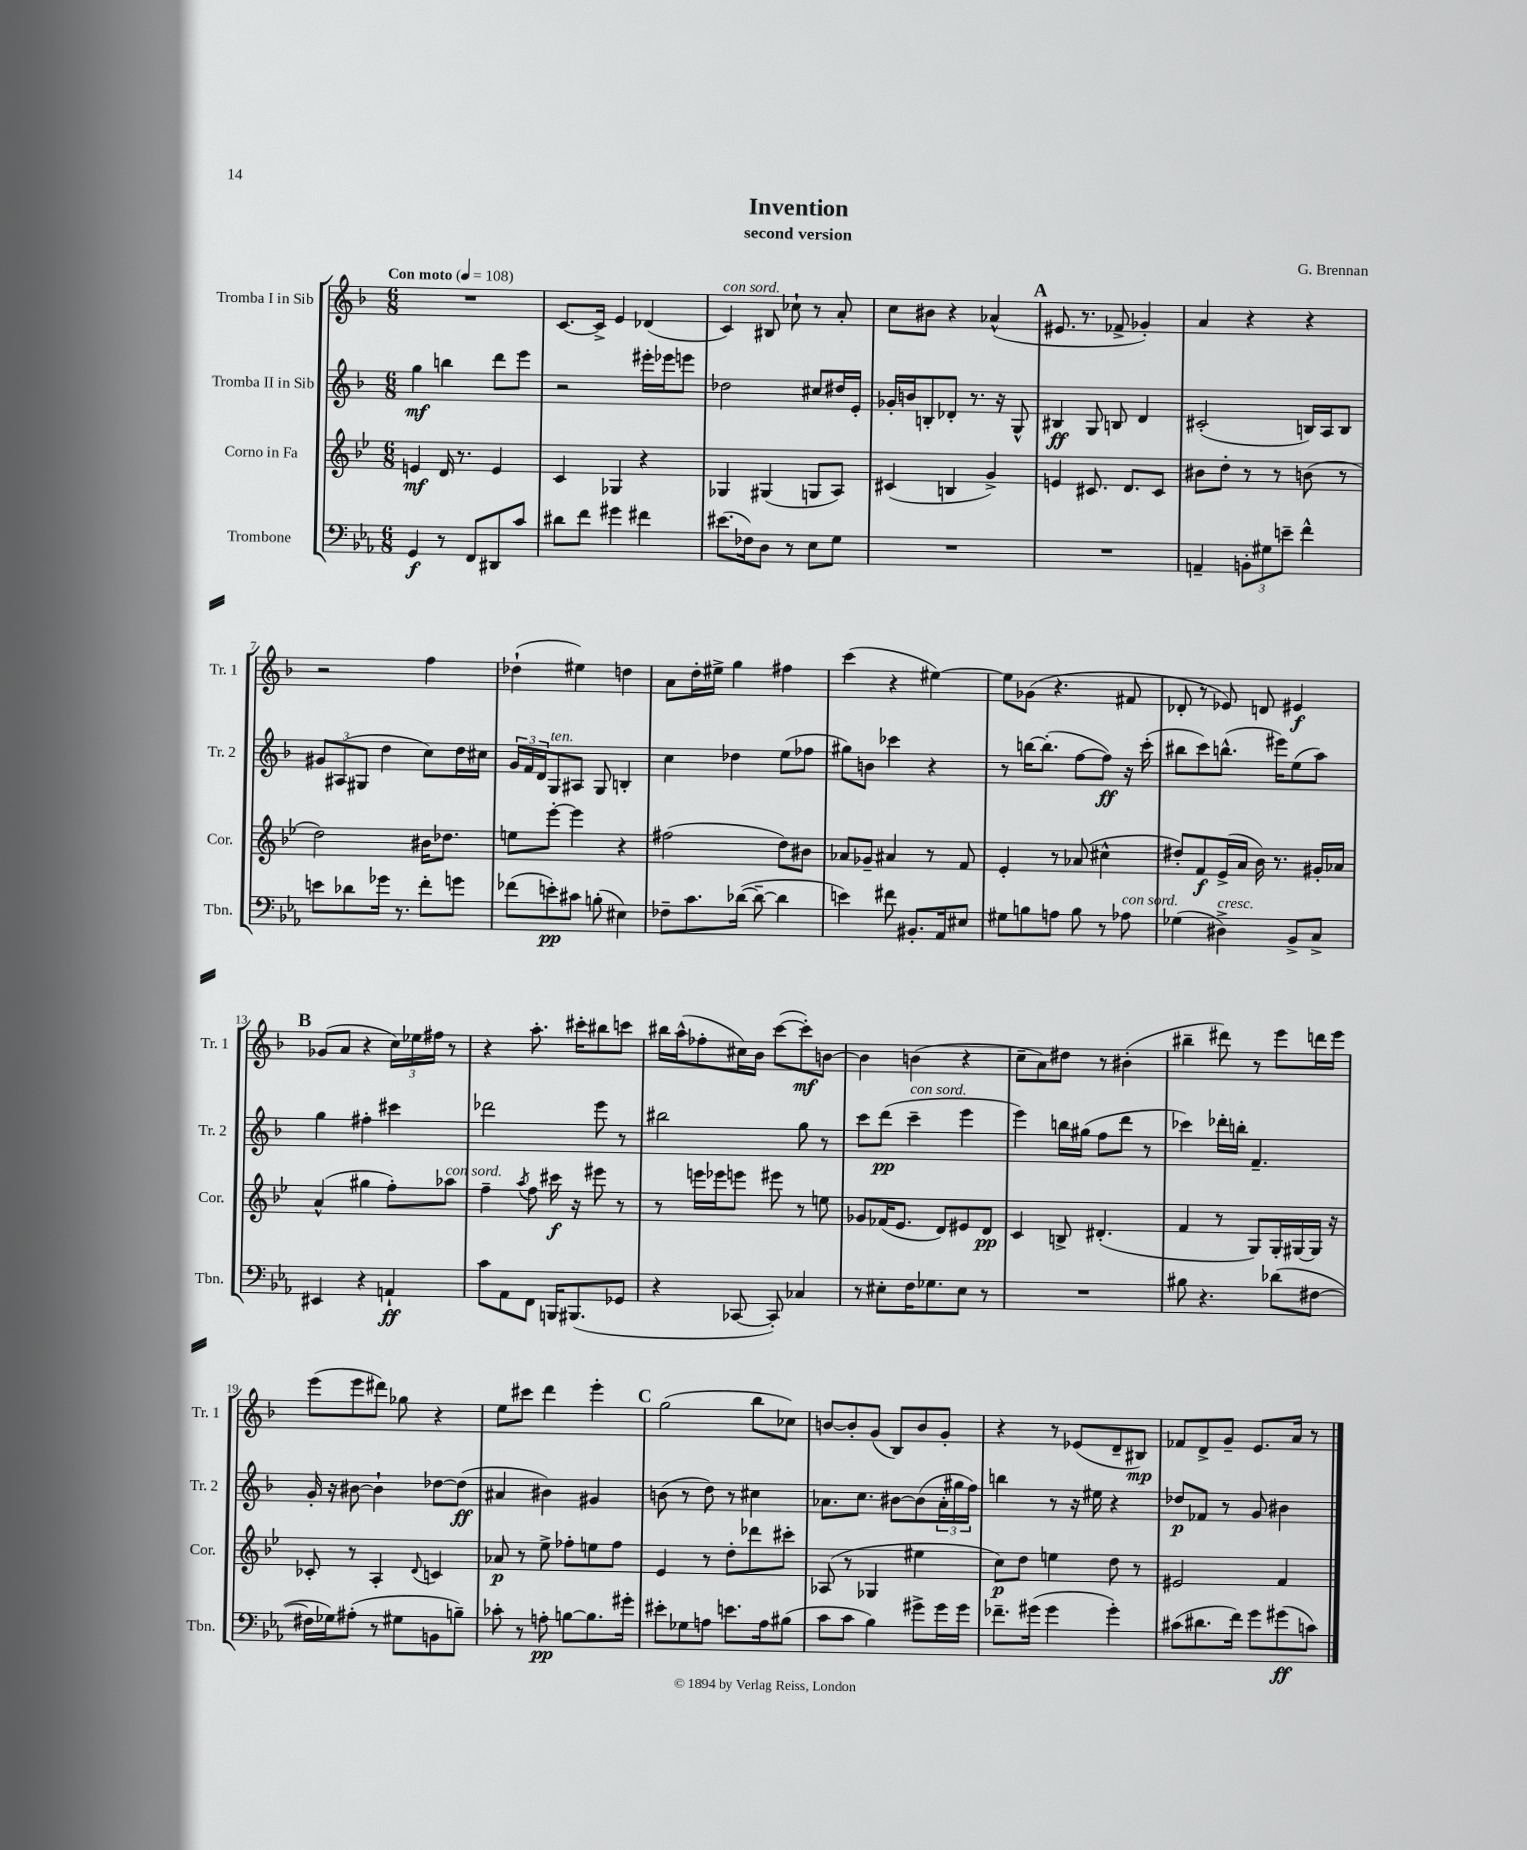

**kern	**dynam	**kern	**dynam	**kern	**dynam	**kern	**dynam
*part4	*part4	*part3	*part3	*part2	*part2	*part1	*part1
*staff4	*staff4	*staff3	*staff3	*staff2	*staff2	*staff1	*staff1
*I"Trombone	*	*I"Corno in Fa	*	*I"Tromba II in Sib	*	*I"Tromba I in Sib	*
*I'Tbn.	*	*I'Cor.	*	*I'Tr. 2	*	*I'Tr. 1	*
*clefF4	*	*clefG2	*	*clefG2	*	*clefG2	*
*k[b-e-a-]	*	*k[b-e-]	*	*k[b-]	*	*k[b-]	*
*M6/8	*	*M6/8	*	*M6/8	*	*M6/8	*
*MM108	*	*MM108	*	*MM108	*	*MM108	*
=1	=1	=1	=1	=1	=1	=1	=1
!	!	!	!	!	!	!LO:TX:a:B:t=Con moto	!
4GG/	f	4en/	mf	4gg\	mf	2.r	.
8r	.	16d/	.	4bbn\	.	.	.
.	.	8.r	.	.	.	.	.
8FF/L	.	.	.	.	.	.	.
8DD#X/	.	4e/	.	8ddd\L	.	.	.
8c/J	.	.	.	8eee\J	.	.	.
=2	=2	=2	=2	=2	=2	=2	=2
8d#X\L	.	4c/	.	2r	.	[8.c/L	.
8f\J	.	.	.	.	.	.	.
.	.	.	.	.	.	16c^/Jk]	.
4g#X\	.	4G-X/	.	.	.	4e/	.
4f#X\	.	4r	.	16eee#X'\LL	.	(4d-X/	.
.	.	.	.	16eee-X\J	.	.	.
.	.	.	.	8eeen\J	.	.	.
=3	=3	=3	=3	=3	=3	=3	=3
!	!	!	!	!	!	!LO:TX:a:i:t=con sord.	!
(8.e#X\L	.	4G-X/	.	2dd-X\	.	4c/)	.
16F-X\k)	.	.	.	.	.	.	.
8D\J	.	(4G#X/	.	.	.	8B#X/	.
8r	.	.	.	.	.	8cc-X`\	.
8E-\L	.	8Gn/L	.	8cc#X/L	.	8r	.
8G\J	.	8A/J)	.	16dd#X/L	.	8a'/	.
.	.	.	.	16e'/JJ	.	.	.
=4	=4	=4	=4	=4	=4	=4	=4
2.r	.	(4c#X/	.	16g-X'/LL	.	8cc\L	.
.	.	.	.	16bn/J	.	.	.
.	.	.	.	8Bn'/	.	8b#X\J	.
.	.	4Bn/	.	8d-X'/J	.	4r	.
.	.	.	.	8.r	.	.	.
.	.	4g^/)	.	.	.	(4a-X^^/	.
.	.	.	.	16r	.	.	.
.	.	.	.	8G^^/	.	.	.
!!LO:REH:place=s1:t=A
=5	=5	=5	=5	=5	=5	=5	=5
2.r	.	4en/	.	4B#X/	ff	8.e#X/	.
.	.	.	.	.	.	8.r	.
.	.	8.c#X/	.	8G/	.	.	.
.	.	.	.	8Bn/	.	8f-X^/	.
.	.	8.d/L	.	.	.	.	.
.	.	.	.	4d/	.	4g-X'/)	.
.	.	8c#/J	.	.	.	.	.
=6	=6	=6	=6	=6	=6	=6	=6
4AAn~/	.	8b#X\L	.	(2c#X'/	.	4a/	.
.	.	8dd'\J	.	.	.	.	.
12BBn'\L	.	8r	.	.	.	4r	.
12G#X\	.	.	.	.	.	.	.
.	.	8r	.	.	.	.	.
12en~\J	.	.	.	.	.	.	.
4f^^\	.	(8bn\	.	16Bn/LL)	.	4r	.
.	.	.	.	16A/J	.	.	.
.	.	8r	.	8B/J	.	.	.
!!LO:LB:g=z
=7	=7	=7	=7	=7	=7	=7	=7
8en\L	.	2dd\)	.	12g#X/L	.	2r	.
.	.	.	.	(12A#X/	.	.	.
8d-X\	.	.	.	.	.	.	.
.	.	.	.	12G#X/J	.	.	.
16g-X\Jk	.	.	.	4dd\	.	.	.
8.r	.	.	.	.	.	.	.
8f'\L	.	16b#X\KL	.	8cc\L)	.	4ff\	.
.	.	8.dd-X\J	.	.	.	.	.
8gn\J	.	.	.	16dd\L	.	.	.
.	.	.	.	16cc#X\JJ	.	.	.
=8	=8	=8	=8	=8	=8	=8	=8
(8f-X\L	.	8een\L	.	24g/LL	.	(4dd-X`\	.
.	.	.	.	24f/	.	.	.
.	.	.	.	24d/J	.	.	.
!	!	!	!	!LO:TX:a:i:t=ten.	!	!	!
8en'\)	pp	[8eee-'\J	.	8G/	.	.	.
8c#X\J	.	4eee-\]	.	8A#X/J	.	4ee#X\)	.
(8Bn'\	.	.	.	8G/	.	.	.
4E#X\)	.	4r	.	4Bn'/	.	4ddn\	.
=9	=9	=9	=9	=9	=9	=9	=9
8F-X~\L	.	(2ff#X\	.	4cc\	.	8a\L	.
8.c\	.	.	.	.	.	16dd'\L	.
.	.	.	.	.	.	16ee#X^\JJ	.
.	.	.	.	4dd-X\	.	4gg\	.
([16d-X\Jk	.	.	.	.	.	.	.
8d-~\_	.	.	.	.	.	.	.
4d-\]	.	8dd\L)	.	(8ee\L	.	4ff#X\	.
.	.	8b#X\J	.	8ff-X\J	.	.	.
=10	=10	=10	=10	=10	=10	=10	=10
4en\)	.	8a-X/L	.	8gg#X\L)	.	(4ccc\	.
.	.	8g-X~/J	.	8bn\J	.	.	.
8f#X\	.	4a#X/	.	4ccc-X\	.	4r	.
8.BB#X'/L	.	.	.	.	.	.	.
.	.	8r	.	4r	.	[4ee#X\)	.
16AA-/k	.	.	.	.	.	.	.
8E#X/J	.	8f/	.	.	.	.	.
=11	=11	=11	=11	=11	=11	=11	=11
8G#X\L	.	4e-'/	.	8r	.	8ee#\L]	.
8Bn\	.	.	.	[16bbn\KL	.	(8g-X\J	.
.	.	.	.	(8.bb'\J]	.	.	.
8An\J	.	8r	.	.	.	4.r	.
8B\	.	(8a-X/	.	[8ff\L	.	.	.
8r	.	4cc#X^^\	.	8ff\J])	ff	.	.
!LO:TX:a:i:t=con sord.	!	!	!	!	!	!	!
8A-X\	.	.	.	16r	.	8f#X/	.
.	.	.	.	(16ccc'\	.	.	.
=12	=12	=12	=12	=12	=12	=12	=12
(4G-X\	.	8dd#X'/L)	.	8bb#X\L	.	8d-X'/	.
.	.	8f/	f	8ccc\)	.	8r	.
!LO:TX:a:i:t=cresc.	!	!	!	!	!	!	!
4D#X^\)	.	(16e-^/L	.	(8.bbn^^\J	.	8e-X/)	.
.	.	16a/JJ	.	.	.	.	.
.	.	16b-\)	.	.	.	8dn/	.
.	.	8.r	.	16eee#X\KL)	.	.	.
8BB-^/L	.	.	.	(8ee\	.	4e#X/	f
8C^/J	.	16g#X'/LL	.	8aa\J)	.	.	.
.	.	16a-X/JJ	.	.	.	.	.
!!LO:LB:g=z
!!LO:REH:place=s1:t=B
=13	=13	=13	=13	=13	=13	=13	=13
4EE#X/	.	(4a^^/	.	4gg\	.	(8g-X/L	.
.	.	.	.	.	.	8a/J	.
4r	.	4gg#X\	.	4ff#X'\	.	4r	.
4AAn`/	ff	8ff'\L)	.	4ccc#X\	.	24cc\LL)	.
.	.	.	.	.	.	24ee-X\	.
.	.	.	.	.	.	24ff#X\JJ	.
!	!	!LO:TX:a:i:t=con sord.	!	!	!	!	!
.	.	8aa-X\J	.	.	.	8r	.
=14	=14	=14	=14	=14	=14	=14	=14
8c\L	.	4ff~\	.	2ddd-X\	.	4r	.
8AA-\	.	.	.	.	.	.	.
.	.	8qaa/	.	.	.	.	.
8FF\J	.	8ff\	.	.	.	8.aa'\	.
16BBBn/KL	.	16ccc#X\	f	.	.	.	.
(8.BBB#X/	.	16r	.	.	.	16ccc#X'\KL	.
.	.	8eee#X\	.	8eee\	.	8bb#X\	.
8GG-X/J	.	8r	.	8r	.	8cccn\J	.
=15	=15	=15	=15	=15	=15	=15	=15
4r	.	8r	.	2bb#X\	.	16bb#X\LL	.
.	.	.	.	.	.	(16aa^^\J	.
.	.	16eeen\LL	.	.	.	8ff-X'\	.
.	.	16eee-X\J	.	.	.	.	.
[8CC-X/	.	8eeen\J	.	.	.	16cc#X\L)	.
.	.	.	.	.	.	16b-\JJ	.
8CC-'/])	.	8eee#X\	.	.	.	([8ccc\L	.
4C-X/	.	8r	.	8gg\	.	8ccc'\])	mf
.	.	8een\	.	8r	.	[8bn\J	.
=16	=16	=16	=16	=16	=16	=16	=16
8r	.	8g-X/L	.	8ccc\L	.	4b\]	.
8E#X'\L	.	(16f-X/K	.	(8ddd\J	pp	.	.
.	.	8.e-/J	.	.	.	.	.
!	!	!	!	!LO:TX:a:i:t=con sord.	!	!	!
16F\K	.	.	.	4ccc~\	.	(4bn\	.
8.G-X\	.	.	.	.	.	.	.
.	.	8d/L)	.	.	.	.	.
8E#\J	.	8e#X/	.	4eee\	.	4r	.
8r	.	8d/J	pp	.	.	.	.
=17	=17	=17	=17	=17	=17	=17	=17
2.r	.	4c/	.	4eee\)	.	8cc~\L	.
.	.	.	.	.	.	8a\)	.
.	.	8Bn^/	.	16bbn\LL	.	8dd#X\J	.
.	.	.	.	(16gg#X\JJ	.	.	.
.	.	(4.d#X'/	.	8ff\L	.	8r	.
.	.	.	.	8ddd\J	.	(4b#X'\	.
.	.	.	.	8r	.	.	.
=18	=18	=18	=18	=18	=18	=18	=18
8B#X\	.	4f/	.	4ccc-X\)	.	4bb#X~\	.
4.r	.	.	.	.	.	.	.
.	.	8r	.	16ddd-X'\LL	.	8ddd#X\)	.
.	.	.	.	16bbn'\JJ	.	.	.
.	.	8G/L)	.	4.f~/	.	8r	.
(8d-X\L	.	16G'/L	.	.	.	8eee\L	.
.	.	[16G#X/	.	.	.	.	.
[8F#X\J	.	16G#/JJ]	.	.	.	16dddn\L	.
.	.	16r	.	.	.	16eee\JJ	.
!!LO:LB:g=z
=19	=19	=19	=19	=19	=19	=19	=19
16F#X\LL]	.	8c-X'/	.	16g'/	.	(8eee\L	.
16G-X\J)	.	.	.	16r	.	.	.
(8A#X'\J	.	8r	.	[8b#X\	.	8eee\	.
8r	.	4A'/	.	4b#`\]	.	8ddd#X\J)	.
8G#X\L	.	.	.	.	.	8gg-X\	.
.	.	8qqd/	.	.	.	.	.
8BBn\	.	4cn/	.	[8dd-X\L	.	4r	.
8Bn~\J)	.	.	.	(8dd-\J]	ff	.	.
=20	=20	=20	=20	=20	=20	=20	=20
8c-X'\	.	8a-X/	p	4a#X/	.	8ee\L	.
8r	.	8r	.	.	.	8ccc#X\J	.
8An'\	pp	8ee-^\	.	4b#X\)	.	4ddd\	.
[8Bn\L	.	8ff-X'\L	.	.	.	.	.
8.B\]	.	8een\	.	4g#X/	.	4eee'\	.
.	.	8ff-\J	.	.	.	.	.
16g#X'\Jk	.	.	.	.	.	.	.
!!LO:REH:place=s1:t=C
=21	=21	=21	=21	=21	=21	=21	=21
8e#X'\L	.	4e-/	.	(8bn\	.	(2gg\	.
8G-X\	.	.	.	8r	.	.	.
8An\J	.	8r	.	8dd\)	.	.	.
8.en\L	.	8dd'\L	.	8r	.	.	.
.	.	8ddd-X\	.	4cc#X\	.	8bb-\L	.
16A\k	.	.	.	.	.	.	.
(8B#X\J	.	8ccc#X'\J	.	.	.	8cc-X\J)	.
=22	=22	=22	=22	=22	=22	=22	=22
8c\L	.	(8A-X/	.	8.a-X\L	.	[8bn/L	.
8c\J	.	8r	.	.	.	8b'/]	.
.	.	.	.	8.cc\J	.	.	.
4B-\)	.	4G-X/	.	.	.	(8g/J	.
.	.	.	.	[8b#X\L	.	8B-/L)	.
8g#X^\L	.	4ee#X\	.	(8b#\]	.	8b/	.
16g#\L	.	.	.	24a-'\L	.	8g'/J	.
.	.	.	.	24gg#X\	.	.	.
16g#\JJ	.	.	.	.	.	.	.
.	.	.	.	24ff\JJ)	.	.	.
=23	=23	=23	=23	=23	=23	=23	=23
8.f-X~\L	.	8cc\L)	p	4bbn\	.	4r	.
.	.	8dd\J	.	.	.	.	.
(16g#X\Jk	.	.	.	.	.	.	.
4g#\	.	4een\	.	8r	.	8r	.
.	.	.	.	16r	.	(8e-X/L	.
.	.	.	.	16ee#X\	.	.	.
4g#'\)	.	8dd\	.	4r	.	8d~/	.
.	.	8r	.	.	.	8B#X/J)	mp
=24	=24	=24	=24	=24	=24	=24	=24
(8c#X\L	.	2e#X/	.	8dd-X/L	p	8f-X/L	.
8.d#X\	.	.	.	8f-X/J	.	8d^/	.
.	.	.	.	8r	.	8g~/J	.
16f\Jk)	.	.	.	.	.	.	.
8g\L	.	.	.	8g/	.	8.e/L	.
(8g#X\	ff	4f/	.	4b#X\	.	.	.
.	.	.	.	.	.	16a/Jk	.
8cn\J)	.	.	.	.	.	8r	.
==	==	==	==	==	==	==	==
*-	*-	*-	*-	*-	*-	*-	*-
